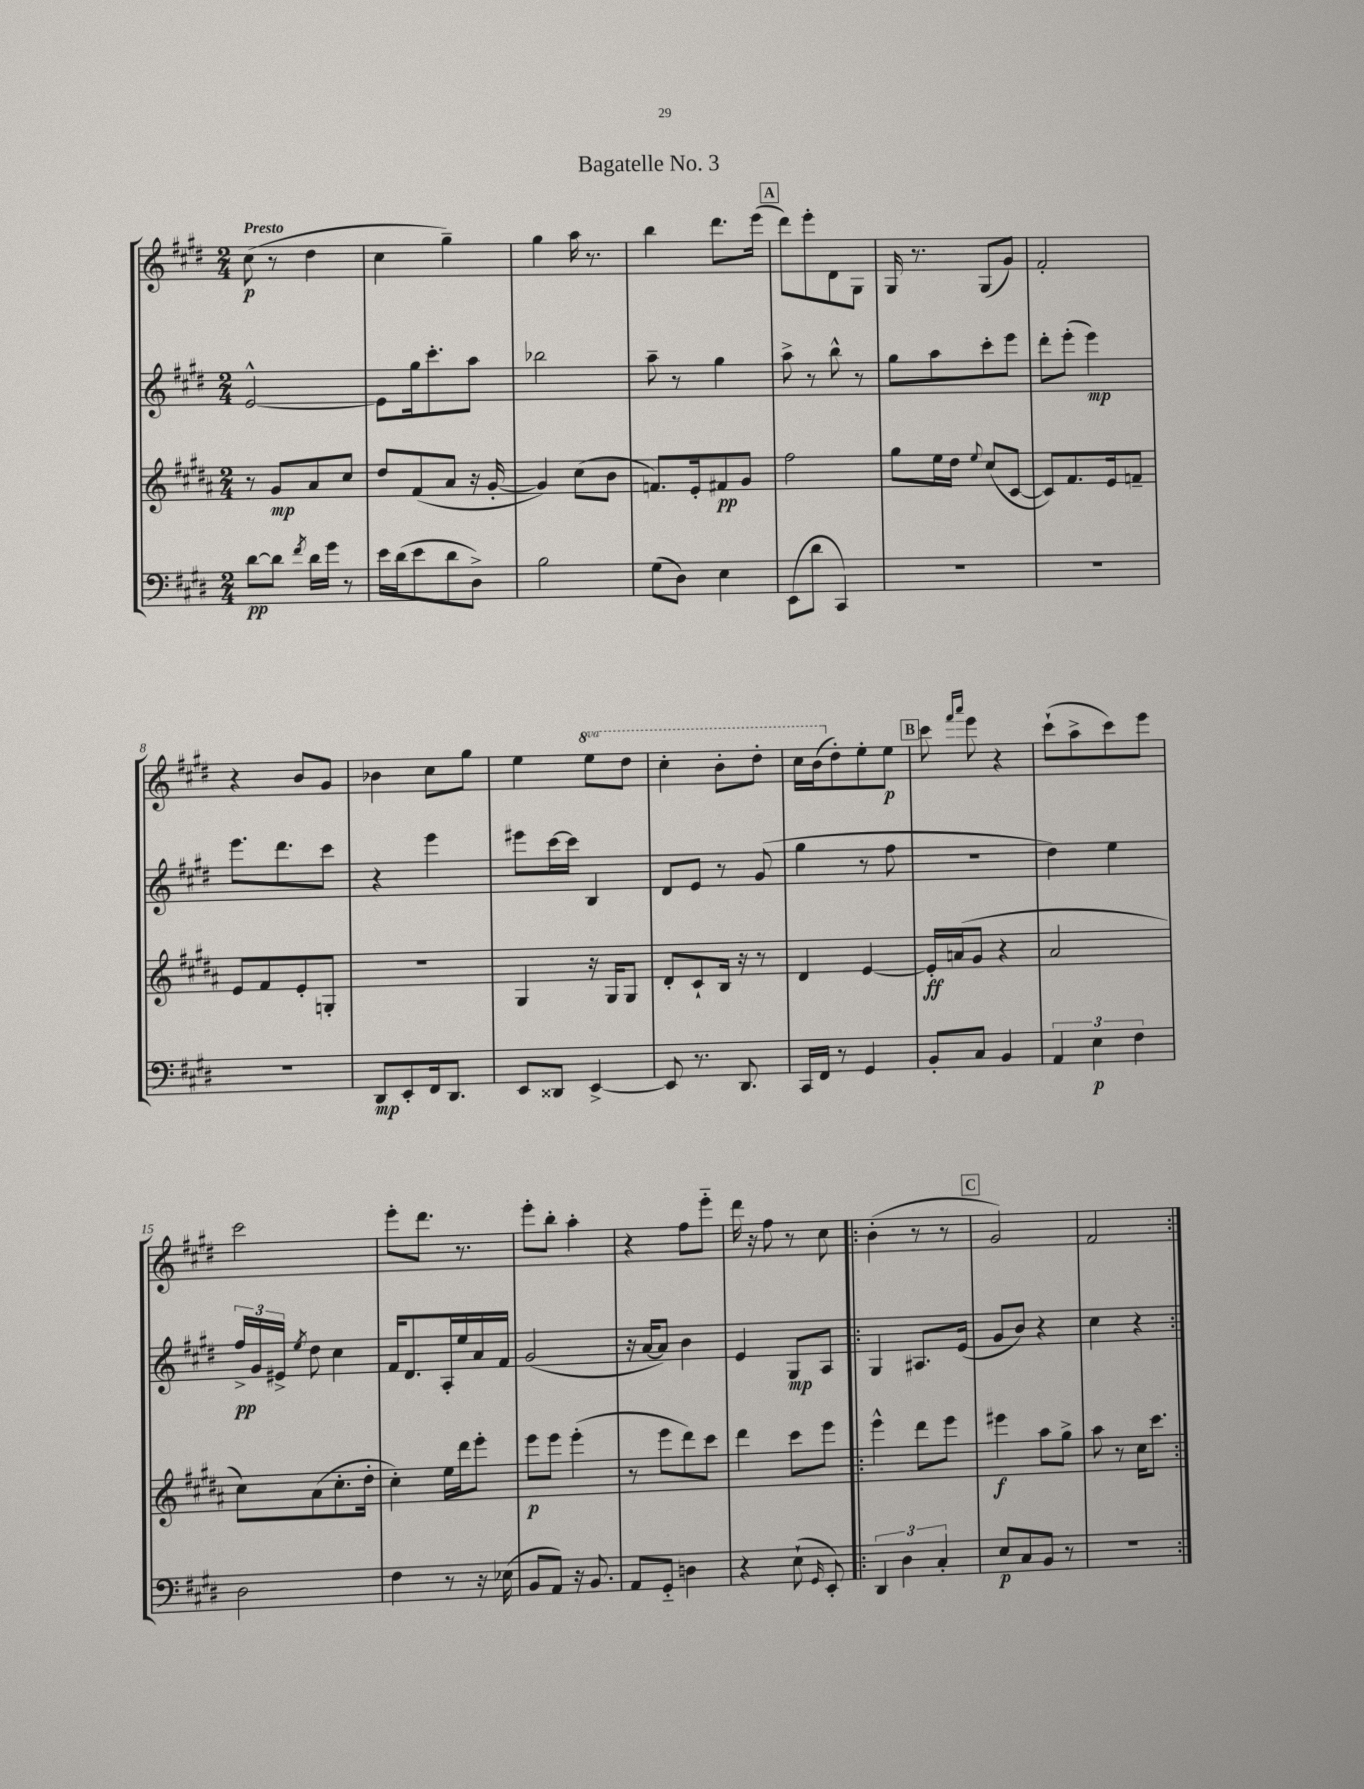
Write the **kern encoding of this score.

**kern	**kern	**kern	**kern
*staff4	*staff3	*staff2	*staff1
*clefF4	*clefG2	*clefG2	*clefG2
*k[f#c#g#d#]	*k[f#c#g#d#a#]	*k[f#c#g#d#]	*k[f#c#g#d#]
*M2/4	*M2/4	*M2/4	*M2/4
[8d#	8r	[2e^^	(8cc#
8d#]	8g#	.	8r
8qf#	.	.	.
16d#	8a#	.	4dd#
16g#	.	.	.
8r	8cc#	.	.
=	=	=	=
16e	8dd#	8e]	4cc#
(16d#	.	.	.
8e	(8f#	16gg#	.
.	.	8.ccc#'	.
8d#	8a#	.	4gg#~)
8D#^)	16r	8aa	.
.	[16g#'	.	.
=	=	=	=
2B	4g#])	2bb-	4gg#
.	(8cc#	.	16aa
.	.	.	8.r
.	8b	.	.
=	=	=	=
(8G#	8.f)	8aa~	4bb
8D#)	.	8r	.
.	16e'	.	.
4E	8f#	4gg#	8.ddd#
.	8g#	.	.
.	.	.	(16eee
=	=	=	=
(8EE	2ff#	8aa^	8ddd#)
8d#	.	8r	8eee'
4CC#)	.	8bb^^	8d#
.	.	8r	8G#
=	=	=	=
2r	8gg#	8gg#	16G#
.	.	.	8.r
.	16ee	8aa	.
.	16dd#	.	.
.	8qqee	.	.
.	(8cc#	8ccc#'	(8G#
.	[8c#	8eee	8g#)
=	=	=	=
2r	8c#])	8ddd#'	2f#'
.	8.f#	(8eee'	.
.	.	4eee)	.
.	16e	.	.
.	8f~	.	.
=	=	=	=
2r	8e	8.eee	4r
.	8f#	.	.
.	.	8.ddd#	.
.	8e'	.	8b
.	8G'	8ccc#	8g#
=	=	=	=
8DD#	2r	4r	4b-
8EE'	.	.	.
16FF#	.	4eee	8cc#
8.DD#	.	.	.
.	.	.	8gg#
=	=	=	=
8EE	4G#	8eee#	4ee
8DD##	.	[16ccc#	.
.	.	16ccc#]	.
[4EE^	16r	4B	8eee
.	16G#	.	.
.	8G#	.	8ddd#
=	=	=	=
8EE]	8d#'	8d#	4ccc#'
8.r	8c#`	8e	.
.	16B	8r	8bb'
8.DD#	16r	.	.
.	8r	(8g#	8ddd#'
=	=	=	=
16CC#	4d#	4gg#	16ccc#
16FF#	.	.	(16bb
8r	.	.	8dd#')
4GG#	[4e	8r	8ee'
.	.	8ff#	8ee
=	=	=	=
8BB'	16e']	2r	8ccc#
.	(16a	.	.
.	.	.	16qqfff#
.	.	.	16qqaaa
8C#	8g#	.	8eee
4BB	4r	.	4r
=	=	=	=
6AA	2a#	4dd#)	(8ccc#`
.	.	.	8aa^
6E	.	.	.
.	.	4ee	8ccc#)
6F#	.	.	.
.	.	.	8eee
=	=	=	=
2D#	8cc#)	24ff#^	2ccc#
.	.	24g#	.
.	.	24e#^	.
.	.	8qee	.
.	(8a#	8dd#	.
.	8.cc#'	4cc#	.
.	16dd#'	.	.
=	=	=	=
4F#	4cc#')	16f#	8eee'
.	.	8.d#	.
.	.	.	8.ddd#
8r	16ee	16A'	.
.	16ddd#	16ee	8.r
16r	8eee'	16a	.
(16E-	.	16f#	.
=	=	=	=
8BB	8eee	(2g#	8eee'
8AA)	8eee	.	8bb'
16r	(4eee'	.	4aa'
8.BB	.	.	.
=	=	=	=
8AA	8r	16r	4r
.	.	[16a	.
8GG#'~	8eee	8a])	.
4D	8ddd#)	4b	8ff#
.	8ccc#	.	8eee'~
=	=	=	=
4r	4ddd#	4e	16ddd#
.	.	.	16r
.	.	.	8ff#
(8E`	8ccc#	8G#	8r
16qqGG#	.	.	.
8EE')	8eee	8A	8cc#
=!|:	=!|:	=!|:	=!|:
6DD#	4eee^^	4G#	(4b'
6D#	.	.	.
.	8ddd#	8.A#	8r
6C#'	.	.	.
.	8eee	.	8r
.	.	(16e	.
=	=	=	=
8E	4eee#	8g#	2g#)
8C#	.	8b)	.
8BB	8aa#	4r	.
8r	8gg#^	.	.
=	=	=	=
2r	8aa#	4cc#	2f#
.	8r	.	.
.	16cc#	4r	.
.	8.ccc#	.	.
==:|!	==:|!	==:|!	==:|!
*-	*-	*-	*-
